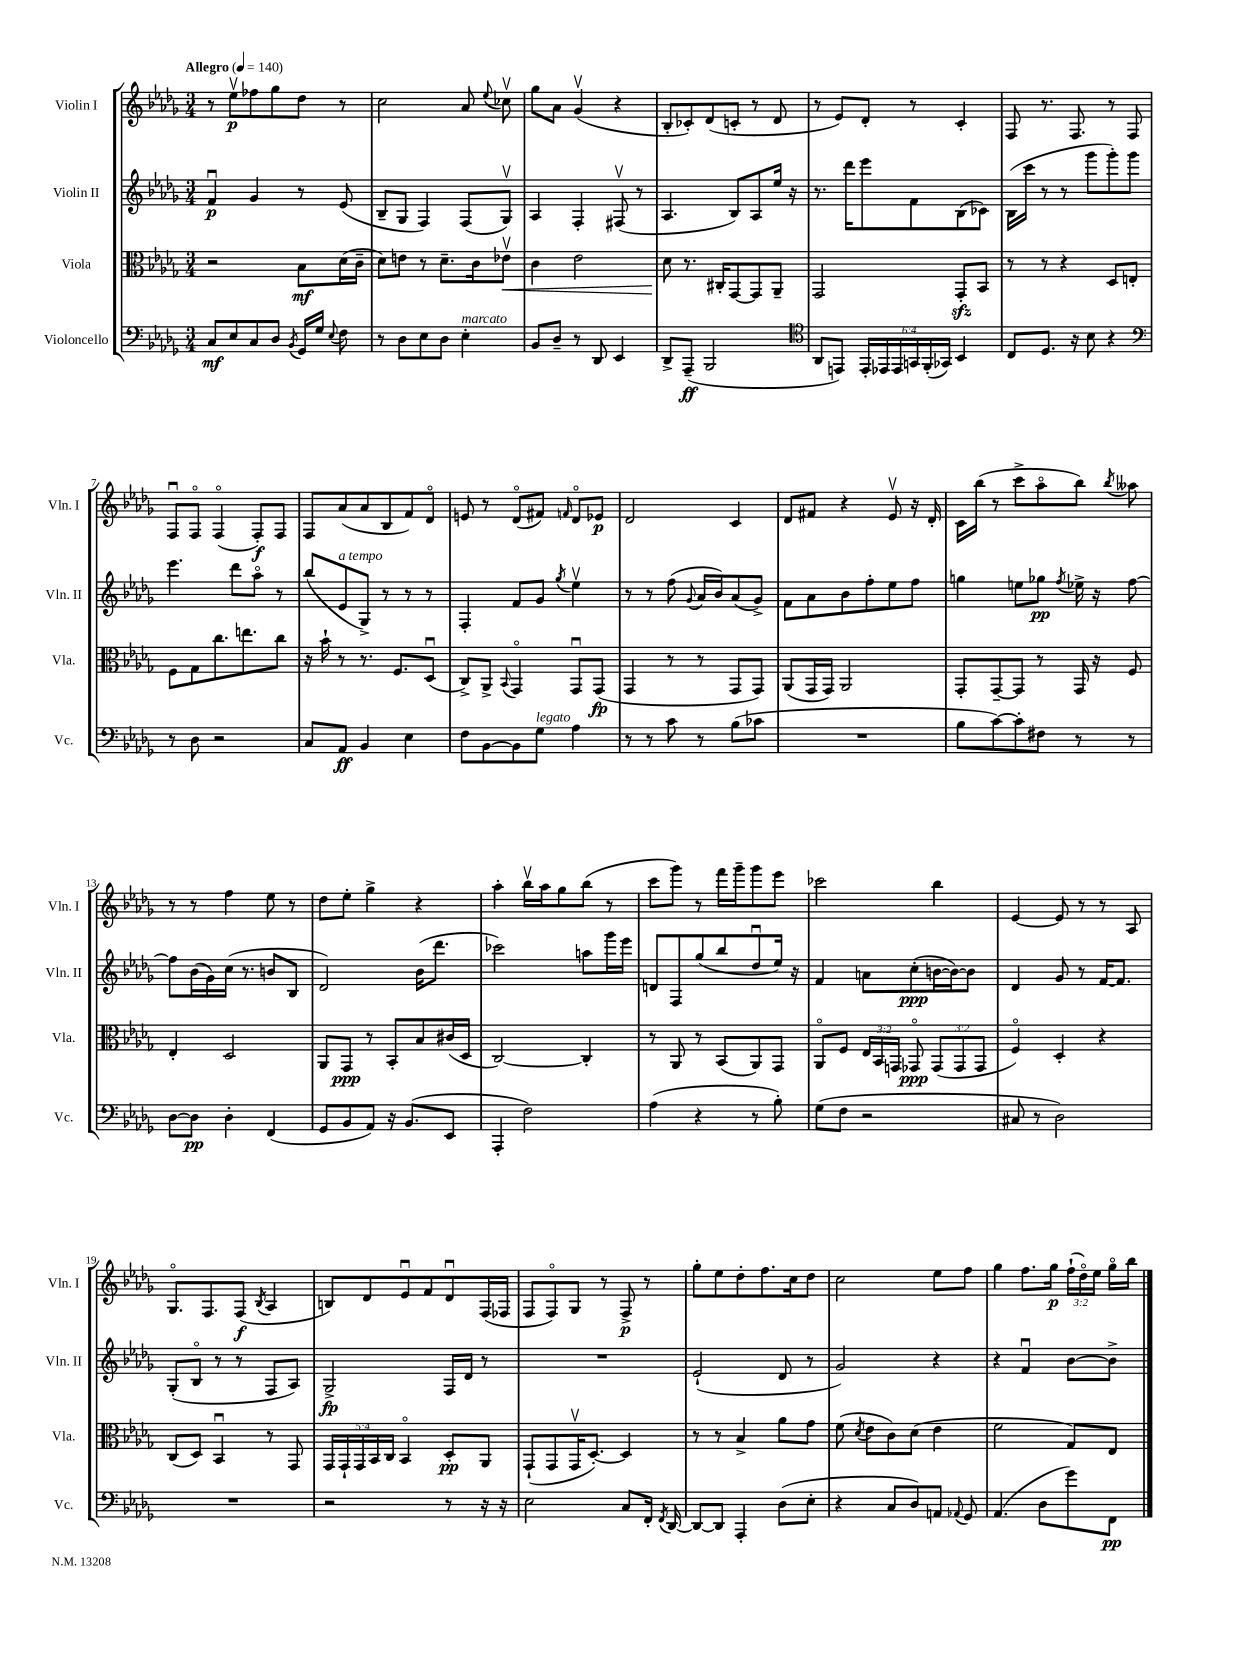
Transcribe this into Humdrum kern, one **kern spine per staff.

**kern	**kern	**kern	**kern
*staff4	*staff3	*staff2	*staff1
*clefF4	*clefC3	*clefG2	*clefG2
*k[b-e-a-d-g-]	*k[b-e-a-d-g-]	*k[b-e-a-d-g-]	*k[b-e-a-d-g-]
*M3/4	*M3/4	*M3/4	*M3/4
*MM140	*MM140	*MM140	*MM140
8C	2r	4fu	8r
8E-	.	.	8ee-v
8C	.	4g-	8ff-
8D-	.	.	8gg-
8qBB-	.	.	.
16GG-	8B-	8r	8dd-
16G-	.	.	.
8qqE-	.	.	.
8F	(16d-	(8e-	8r
.	16c~	.	.
=	=	=	=
8r	8d-)	8B-~	2cc
8D-	8e	8G-	.
8E-	8r	4F)	.
8D-	8.d-~	.	.
4E-'	.	(8F	8a-
.	16c	.	.
.	.	.	8qqee-
.	8e-v	8G-v)	8cc-v
=	=	=	=
8BB-	4c	4A-	8gg-
8D-~	.	.	8a-
8r	2e-	4F'	(4g-v
8DD-	.	.	.
4EE-	.	(8F#v	4r
.	.	8r	.
=	=	=	=
8DD-^	8d-	4.A-	8B-'
(8AAA-~	8.r	.	8c-')
2BBB-	.	.	(8d-
.	16C#'	.	.
.	[8GG-	8B-)	8c'
.	8GG-]	8A-	8r
.	8AA-~	16ee-	8d-
.	.	16r	.
=	=	=	=
*clefC4	*	*	*
8AA-	2GG-	8.r	8r
8EE)	.	.	8e-)
.	.	16ddd-	.
24EE'	.	8eee-	8d-'
24EE-	.	.	.
24EE-	.	.	.
24GG	.	8f	8r
(24FF'	.	.	.
24GG-)	.	.	.
4BB-	8GG-'	(8B-	4c'
.	8BB-	8c-)	.
=	=	=	=
8C	8r	(16B-	8F
.	.	16ccc	.
8.D-	8r	8r	8.r
.	4r	8r	.
16r	.	.	8.F
8B-	.	8ggg-	.
4r	8D-	8ggg-')	8r
.	8E'	8ggg-	8F
=	=	=	=
*clefF4	*	*	*
8r	8F	4.eee-	8Fu
8D-	8G-	.	8Fo
2r	8.cc	.	(4Fo
.	.	8ddd-	.
.	8.ee	.	.
.	.	8aa-o	8F')
.	8cc	8r	8F
=	=	=	=
8C	16r	(8bb-	8F
.	16b-`	.	.
8AA-	8r	8e-	(8a-
4BB-	8.r	8G-^)	8a-
.	.	8r	8B-
.	8.F	.	.
4E-	.	8r	8f)
.	(8D-u	8r	8d-o
=	=	=	=
8F	8C^)	4F'	8e
[8BB-	8AA-^	.	8r
.	8qqBB-	.	.
8BB-]	4GG-o	8f	(8d-o
8G-	.	8g-	8f#)
.	.	8qgg-	16qqf
4A-	8GG-u	4ee-v	8d-o
.	(8GG-	.	8e-
=	=	=	=
8r	4GG-	8r	2d-
8r	.	8r	.
8c	8r	(8ff	.
.	.	8qqg-	.
8r	8r	16a-	.
.	.	16b-)	.
(8B-	8GG-	(8a-	4c
8c-	8GG-)	8g-^)	.
=	=	=	=
2.r	(8AA-	8f	8d-
.	16GG-	8a-	8f#
.	16GG-)	.	.
.	2AA-	8b-	4r
.	.	8ff'	.
.	.	8ee-	8e-v
.	.	8ff	16r
.	.	.	16d-'
=	=	=	=
8B-	8GG-'	4gg	16c
.	.	.	(16bb-
[8c)	[8GG-~	.	8r
8c']	8GG-]	8ee	8ccc^
8F#	8r	8gg-	8aa-o
.	.	8qff	.
8r	16GG-	16ee-^	8bb-)
.	16r	16r	.
.	.	.	8qbb-
8r	8F	[8ff	8aa--
=	=	=	=
[8D-	4E-'	8ff]	8r
8D-]	.	(16b-	8r
.	.	16g-)	.
4D-'	2D-	(16cc	4ff
.	.	8.r	.
(4FF	.	8b	8ee-
.	.	8B-	8r
=	=	=	=
8GG-	8AA-	2d-)	8dd-
8BB-	8GG-	.	8ee-'
8AA-)	8r	.	4gg-^
16r	8BB-'	.	.
(8.BB-	.	.	.
.	8B-	(16b-	4r
.	.	8.ddd-	.
8EE-	(16c#	.	.
.	16D-	.	.
=	=	=	=
4AAA-'	[2C)	2ccc-)	4aa-'
2F)	.	.	16bb-v
.	.	.	16aa-
.	.	.	8gg-
.	4C']	8aa	(8bb-
.	.	16ggg-	8r
.	.	16eee-	.
=	=	=	=
(4A-	8r	8d	8ccc
.	8AA-	8F	8ggg-)
4r	8r	(8gg-	8r
.	(8BB-	8bb-	16fff
.	.	.	16ggg-~
8r	8AA-)	8dd-u	8ggg-
8B-')	8GG-	16ee-)	8eee-
.	.	16r	.
=	=	=	=
(8G-	8AA-o	4f	2ccc-
8F	8F	.	.
2r	24E-	8a	.
.	24BB-	.	.
.	24GG	.	.
.	8GG-o	(8cc'	.
.	(12GG-	[16b	4bb-
.	.	16b_)	.
.	12GG-	.	.
.	.	8b]	.
.	12GG-	.	.
=	=	=	=
8C#	4Fo)	4d-	[4e-
8r	.	.	.
2D-)	4D-'	8g-	8e-]
.	.	8r	8r
.	4r	[16f	8r
.	.	8.f]	.
.	.	.	8A-
=	=	=	=
2.r	(8C	(8G-'	8.G-o
.	8D-)	8B-o	.
.	.	.	8.F
.	4BB-u	8r	.
.	.	8r	(8F
.	.	.	8qB-
.	8r	8F	4A-
.	8GG-	8A-)	.
=	=	=	=
2r	20GG-	2G-^	8B)
.	20GG-`	.	.
.	20GG-	.	.
.	.	.	8d-
.	20BB-	.	.
.	20C	.	.
.	4BB-o	.	8e-u
.	.	.	8f
8r	8D-'	16F	8d-u
.	.	16d-	.
16r	8AA-	8r	(16F
16r	.	.	16F-
=	=	=	=
2E-	(8GG-`	2.r	8F
.	8GG-	.	8Fo)
.	16GG-v	.	8G-
.	[8.D-')	.	.
.	.	.	8r
8C	4D-]	.	8F^
16FF'	.	.	8r
8qFF	.	.	.
[16DD-	.	.	.
=	=	=	=
8DD-_	8r	(2e-`	8gg-'
8DD-]	8r	.	8ee-
4AAA-'	4B-^	.	8dd-'
.	.	.	8.ff
(8D-	8a-	8d-	.
.	.	.	16cc
8E-'	8g-	8r	8dd-
=	=	=	=
4r	(8f	2g-)	2cc
.	8qd-	.	.
.	8e-	.	.
8C	8c)	.	.
8D-)	(8d-	.	.
8AA	4e-	4r	8ee-
8qqAA-	.	.	.
8GG-	.	.	8ff
=	=	=	=
(4.AA-	2f	4r	4gg-
.	.	4fu	8.ff
8D-	.	.	.
.	.	.	16gg-
8g-)	8G-)	[8b-	(24ff`
.	.	.	24dd-o)
.	.	.	24ee-
8FF	8E-	8b-^]	16gg-o
.	.	.	16bb-
==	==	==	==
*-	*-	*-	*-
